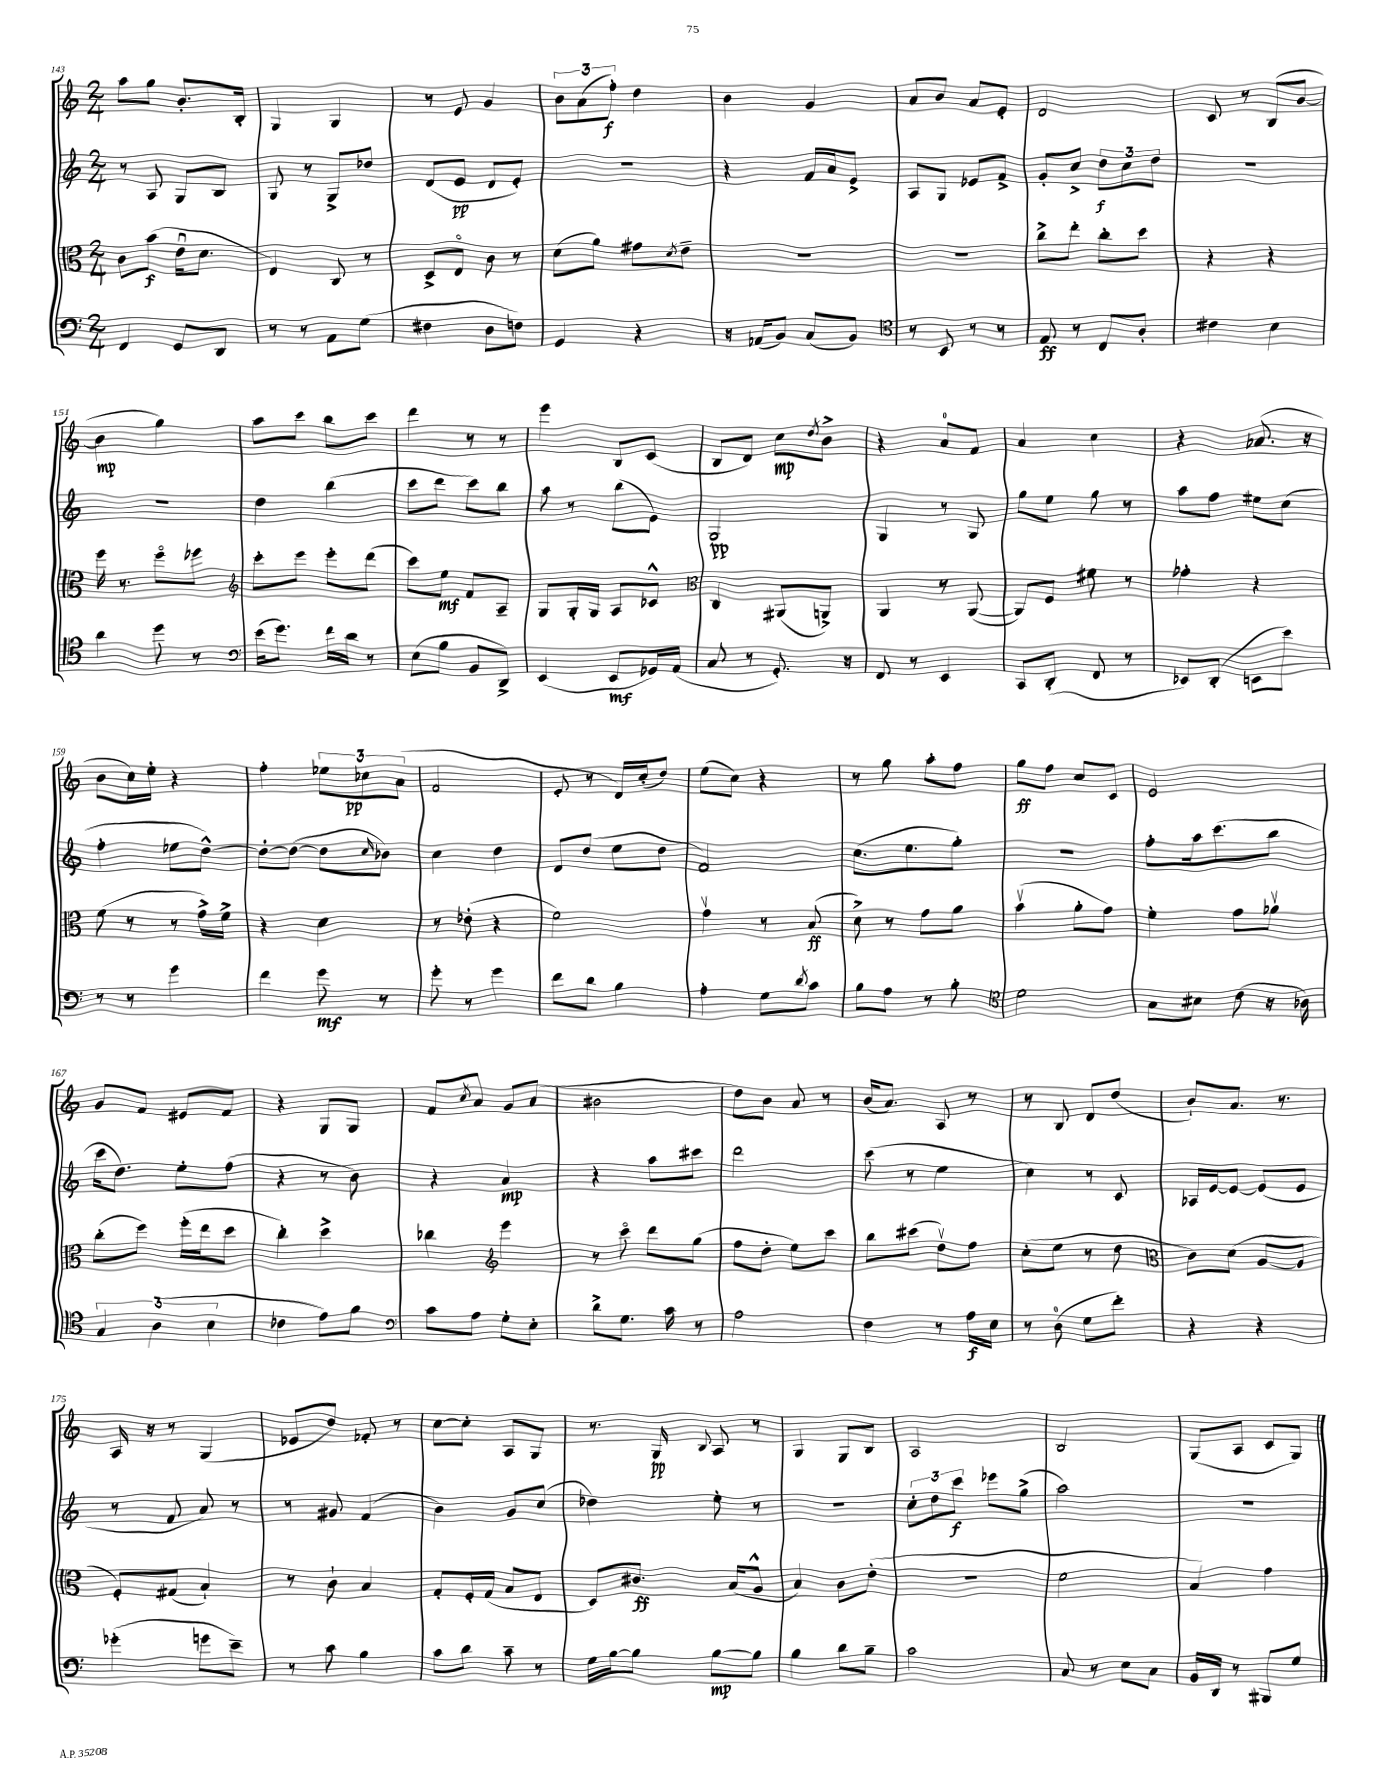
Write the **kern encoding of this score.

**kern	**dynam	**kern	**dynam	**kern	**dynam	**kern	**dynam
*part4	*part4	*part3	*part3	*part2	*part2	*part1	*part1
*staff4	*staff4	*staff3	*staff3	*staff2	*staff2	*staff1	*staff1
*clefF4	*	*clefC3	*	*clefG2	*	*clefG2	*
*k[]	*	*k[]	*	*k[]	*	*k[]	*
*M2/4	*	*M2/4	*	*M2/4	*	*M2/4	*
=143	=143	=143	=143	=143	=143	=143	=143
4FF/	.	8c\L	.	8r	.	8aa\L	.
.	.	(8b\J	f	8A/	.	8gg\J	.
8GG/L	.	16eu\KL	.	8G/L	.	8.b'/L	.
.	.	8.d\J	.	.	.	.	.
8DD/J	.	.	.	8B/J	.	.	.
.	.	.	.	.	.	16B'/Jk	.
=144	=144	=144	=144	=144	=144	=144	=144
8r	.	4E/)	.	8G/	.	4G/	.
8r	.	.	.	8r	.	.	.
8AA\L	.	8C/	.	8G^/L	.	4G/	.
(8G\J	.	8r	.	8dd-X/J	.	.	.
=145	=145	=145	=145	=145	=145	=145	=145
4F#X\	.	8D^/L	.	(8d/L	.	8r	.
.	.	8E/J	.	8e/J	pp	8e/	.
8D\L	.	8c\	.	8d/L	.	4g/	.
8Fn\J)	.	8r	.	8e'/J)	.	.	.
=146	=146	=146	=146	=146	=146	=146	=146
4GG/	.	(8d\L	.	2r	.	12b\L	.
.	.	.	.	.	.	(12a\	.
.	.	8a\J)	.	.	.	.	.
.	.	.	.	.	.	12ff'\J)	f
4r	.	8g#X\L	.	.	.	4dd\	.
.	.	8qd/	.	.	.	.	.
.	.	8e~\J	.	.	.	.	.
=147	=147	=147	=147	=147	=147	=147	=147
16r	.	2r	.	4r	.	4b\	.
(16AA-X/KL	.	.	.	.	.	.	.
8BB/J)	.	.	.	.	.	.	.
(8C/L	.	.	.	16f/LL	.	4g/	.
.	.	.	.	16a/J	.	.	.
8BB/J)	.	.	.	8e^/J	.	.	.
=148	=148	=148	=148	=148	=148	=148	=148
*clefC4	*	*	*	*	*	*	*
8r	.	2r	.	8A/L	.	8a/L	.
8BB/	.	.	.	8G/J	.	8b/J	.
8r	.	.	.	8e-X/L	.	8a/L	.
8r	.	.	.	8f^/J	.	8e'/J	.
=149	=149	=149	=149	=149	=149	=149	=149
8E/	ff	8cc^\L	.	8g'/L	.	2d/	.
8r	.	8ee'\J	.	8cc^/J	.	.	.
8C/L	.	8cc'\L	.	12dd\L	f	.	.
.	.	.	.	12cc\	.	.	.
8A'/J	.	8dd\J	.	.	.	.	.
.	.	.	.	12dd\J	.	.	.
=150	=150	=150	=150	=150	=150	=150	=150
4c#X\	.	4r	.	2r	.	8c/	.
.	.	.	.	.	.	8r	.
4B\	.	4r	.	.	.	(8B/L	.
.	.	.	.	.	.	[8b/J	.
!!LO:LB:g=z
=151	=151	=151	=151	=151	=151	=151	=151
4a\	.	16ff\	.	2r	.	4b\]	mp
.	.	8.r	.	.	.	.	.
8dd\	.	8ff\L	.	.	.	4gg\)	.
8r	.	8ff-X\J	.	.	.	.	.
=152	=152	=152	=152	=152	=152	=152	=152
*clefF4	*	*clefG2	*	*	*	*	*
(16e\KL	.	8ccc'\L	.	4dd\	.	8aa\L	.
8.g\J)	.	.	.	.	.	.	.
.	.	8eee\J	.	.	.	8ccc\J	.
16f\LL	.	8eee'\L	.	(4bb\	.	8bb\L	.
16d\JJ	.	.	.	.	.	.	.
8r	.	(8ddd\J	.	.	.	8ccc\J	.
=153	=153	=153	=153	=153	=153	=153	=153
(8E\L	.	8ccc\L)	.	8ccc\L	.	4ddd\	.
8B\J	.	8ee\J	mf	8ddd\J	.	.	.
8BB/L	.	8f/L	.	8ccc\L)	.	8r	.
8DD^/J)	.	8A~/J	.	8bb\J	.	8r	.
=154	=154	=154	=154	=154	=154	=154	=154
(4EE/	.	8G/L	.	8aa\	.	4eee\	.
.	.	16G'/L	.	8r	.	.	.
.	.	16G/JJ	.	.	.	.	.
8EE/L	mf	8A/L	.	(8bb\L	.	8B/L	.
16GG-X/L)	.	8c-X^^/J	.	8e\J)	.	(8c/J	.
(16AA/JJ	.	.	.	.	.	.	.
=155	=155	=155	=155	=155	=155	=155	=155
*	*	*clefC3	*	*	*	*	*
8C/	.	4C/	.	2G/	pp	8B/L	.
8r	.	.	.	.	.	8d/J)	.
8.GG'/)	.	(8AA#X/L	.	.	.	8cc\L	mp
.	.	.	.	.	.	8qdd/	.
.	.	8AAn^/J)	.	.	.	8b^\J	.
16r	.	.	.	.	.	.	.
=156	=156	=156	=156	=156	=156	=156	=156
8FF/	.	4AA/	.	4G/	.	4r	.
8r	.	.	.	.	.	.	.
4EE/	.	8r	.	8r	.	8a/L	.
.	.	([8AA/	.	8G/	.	8f/J	.
=157	=157	=157	=157	=157	=157	=157	=157
8CC/L	.	8AA/L])	.	8gg\L	.	4a/	.
(8DD'/J	.	8F/J	.	8ee\J	.	.	.
8FF/	.	8f#X\	.	8gg\	.	4cc\	.
8r	.	8r	.	8r	.	.	.
=158	=158	=158	=158	=158	=158	=158	=158
8EE-X/L)	.	4g-X'\	.	8aa\L	.	4r	.
(8DD'/J	.	.	.	8ff\J	.	.	.
8EEn\L	.	4r	.	8ee#X\L	.	(8.a-X/	.
8e\J)	.	.	.	(8cc\J	.	.	.
.	.	.	.	.	.	16r	.
!!LO:LB:g=z
=159	=159	=159	=159	=159	=159	=159	=159
8r	.	(8f\	.	4ff'\	.	8b\L	.
8r	.	8r	.	.	.	16cc\L)	.
.	.	.	.	.	.	16ee'\JJ	.
4g\	.	8r	.	8ee-X\L	.	4r	.
.	.	16g^\LL)	.	[8dd^^\J)	.	.	.
.	.	16f^\JJ	.	.	.	.	.
=160	=160	=160	=160	=160	=160	=160	=160
4f\	.	4r	.	8dd'\L_	.	4ff'\	.
.	.	.	.	(8dd\J_	.	.	.
8g\	mf	4d\	.	8dd\L]	.	12ee-X\L	.
.	.	.	.	.	.	12cc-X\	pp
.	.	.	.	16qqcc/	.	.	.
8r	.	.	.	8b-X\J)	.	.	.
.	.	.	.	.	.	(12a\J	.
=161	=161	=161	=161	=161	=161	=161	=161
8g'\	.	8r	.	4cc\	.	2f/	.
8r	.	(8e-X'\	.	.	.	.	.
4g\	.	4r	.	4dd\	.	.	.
=162	=162	=162	=162	=162	=162	=162	=162
8f\L	.	2f\)	.	8d/L	.	8e'/	.
8d\J	.	.	.	(8dd/J	.	8r	.
4B\	.	.	.	8ee\L	.	16d/LL)	.
.	.	.	.	.	.	(16cc'/J	.
.	.	.	.	8dd\J	.	8dd/J)	.
=163	=163	=163	=163	=163	=163	=163	=163
4A'\	.	4gv\	.	2f/)	.	(8ee\L	.
.	.	.	.	.	.	8cc\J)	.
8G\L	.	8r	.	.	.	4r	.
8qd/	.	.	.	.	.	.	.
8c\J	.	(8B/	ff	.	.	.	.
=164	=164	=164	=164	=164	=164	=164	=164
8B\L	.	8d^\)	.	(8.cc\L	.	8r	.
8A\J	.	8r	.	.	.	8gg\	.
.	.	.	.	8.ee\	.	.	.
8r	.	8g\L	.	.	.	8aa'\L	.
8B'\	.	8a\J	.	8gg'\J)	.	8ff\J	.
=165	=165	=165	=165	=165	=165	=165	=165
*clefC4	*	*	*	*	*	*	*
2d\	.	(4bv\	.	2r	.	8gg\L	ff
.	.	.	.	.	.	8ff\J	.
.	.	8a'\L	.	.	.	8cc/L	.
.	.	8g\J)	.	.	.	8c/J	.
=166	=166	=166	=166	=166	=166	=166	=166
8G\L	.	4f'\	.	8ff'\L	.	2e/	.
8B#X\J	.	.	.	16aa\k	.	.	.
.	.	.	.	(8.ccc\	.	.	.
(8c\	.	8g\L	.	.	.	.	.
16r	.	8a-Xv\J	.	8bb\J	.	.	.
16A-X\)	.	.	.	.	.	.	.
!!LO:LB:g=z
=167	=167	=167	=167	=167	=167	=167	=167
6G/	.	(8cc'\L	.	16ccc\KL	.	8g/L	.
.	.	.	.	8.dd\J)	.	.	.
.	.	8ff\J)	.	.	.	8f/J	.
(6A\	.	.	.	.	.	.	.
.	.	(16ff'\LL	.	8ee'\L	.	8e#X/L	.
.	.	16ee\J	.	.	.	.	.
6B\	.	.	.	.	.	.	.
.	.	8dd\J	.	(8ff\J	.	8f/J	.
=168	=168	=168	=168	=168	=168	=168	=168
4c-X\	.	4cc'\)	.	4r	.	4r	.
8e\L)	.	4dd^\	.	8r	.	8G/L	.
8f\J	.	.	.	8b\)	.	8G/J	.
=169	=169	=169	=169	=169	=169	=169	=169
*clefF4	*	*	*	*	*	*	*
8c\L	.	4cc-X\	.	4r	.	8f/L	.
.	.	.	.	.	.	8qcc/	.
8A\J	.	.	.	.	.	8a/J	.
*	*	*clefG2	*	*	*	*	*
8G'\L	.	4eee\	.	4a/	mp	8g/L	.
8E'\J	.	.	.	.	.	(8a/J	.
=170	=170	=170	=170	=170	=170	=170	=170
8d^\L	.	8r	.	4r	.	2b#X\	.
8.G\J	.	8ccc\	.	.	.	.	.
.	.	8ddd\L	.	8aa\L	.	.	.
16c\	.	.	.	.	.	.	.
8r	.	(8gg\J	.	8ccc#X\J	.	.	.
=171	=171	=171	=171	=171	=171	=171	=171
2A\	.	8ff\L	.	2ddd\	.	8dd\L)	.
.	.	8dd'\J	.	.	.	8b\J	.
.	.	8ee\L)	.	.	.	8a/	.
.	.	8ccc\J	.	.	.	8r	.
=172	=172	=172	=172	=172	=172	=172	=172
4F\	.	8bb\L	.	(8ccc\	.	(16b/KL	.
.	.	.	.	.	.	8.a/J)	.
.	.	(8ccc#X\J	.	8r	.	.	.
8r	.	8ddv\L)	.	4ee\	.	8A/	.
16A\LL	f	8ff\J	.	.	.	8r	.
16E\JJ	.	.	.	.	.	.	.
=173	=173	=173	=173	=173	=173	=173	=173
8r	.	(8cc'\L	.	4cc\)	.	8r	.
(8D\	.	8ee\J	.	.	.	8B/	.
8G\L	.	8r	.	8r	.	8d/L	.
8f'\J)	.	8dd\	.	8c/	.	(8dd/J	.
=174	=174	=174	=174	=174	=174	=174	=174
*	*	*clefC3	*	*	*	*	*
4r	.	8c\L)	.	16A-X/LL	.	8b`/L)	.
.	.	.	.	[16e/J	.	.	.
.	.	(8d\J	.	8e/J_	.	8.a/J	.
4r	.	[8A/L	.	(8e/L]	.	.	.
.	.	.	.	.	.	8.r	.
.	.	8A/J]	.	8e/J	.	.	.
!!LO:LB:g=z
=175	=175	=175	=175	=175	=175	=175	=175
(4g-X'\	.	8F'/L)	.	8r	.	16A/	.
.	.	.	.	.	.	16r	.
.	.	(8G#X/J	.	8f/	.	8r	.
8gn\L	.	4B`/)	.	8a/)	.	(4G/	.
8e~\J)	.	.	.	8r	.	.	.
=176	=176	=176	=176	=176	=176	=176	=176
8r	.	8r	.	8r	.	8e-X/L	.
8c\	.	8c`\	.	8g#X/	.	8dd/J)	.
4B\	.	4B/	.	(4f/	.	8f-X'/	.
.	.	.	.	.	.	8r	.
=177	=177	=177	=177	=177	=177	=177	=177
8c\L	.	8G'/L	.	4b\)	.	[8cc\L	.
8d\J	.	16F'/L	.	.	.	8cc'\J]	.
.	.	(16G/JJ	.	.	.	.	.
8c~\	.	8B/L	.	8g/L	.	8A/L	.
8r	.	8E/J	.	(8cc/J	.	8G/J	.
=178	=178	=178	=178	=178	=178	=178	=178
16G\LL	.	8D/L)	.	4dd-X\)	.	8.r	.
[16B\J	.	.	.	.	.	.	.
8B\J]	.	8.c#X/J	ff	.	.	.	.
.	.	.	.	.	.	16G/	pp
.	.	.	.	.	.	8qqB/	.
[8B\L	mp	.	.	8ee'\	.	8A/	.
.	.	(16B/KL	.	.	.	.	.
8B\J]	.	8A^^/J	.	8r	.	8r	.
=179	=179	=179	=179	=179	=179	=179	=179
4B\	.	4B/)	.	2r	.	4G/	.
8d\L	.	8c\L	.	.	.	8G/L	.
8B~\J	.	(8e'\J	.	.	.	8B/J	.
=180	=180	=180	=180	=180	=180	=180	=180
2c\	.	2r	.	12cc'\L	.	2A/	.
.	.	.	.	12dd\	.	.	.
.	.	.	.	12ccc\J	f	.	.
.	.	.	.	8eee-X\L	.	.	.
.	.	.	.	(8gg^\J	.	.	.
=181	=181	=181	=181	=181	=181	=181	=181
8C/	.	2f\	.	2aa\)	.	2B/	.
8r	.	.	.	.	.	.	.
8E\L	.	.	.	.	.	.	.
8C\J	.	.	.	.	.	.	.
=182	=182	=182	=182	=182	=182	=182	=182
16BB/LL	.	4B/)	.	2r	.	(8G/L	.
16DD/JJ	.	.	.	.	.	.	.
8r	.	.	.	.	.	8A/J	.
8BBB#X/L	.	4g\	.	.	.	8c/L	.
8G/J	.	.	.	.	.	8G/J)	.
==	==	==	==	==	==	==	==
*-	*-	*-	*-	*-	*-	*-	*-
